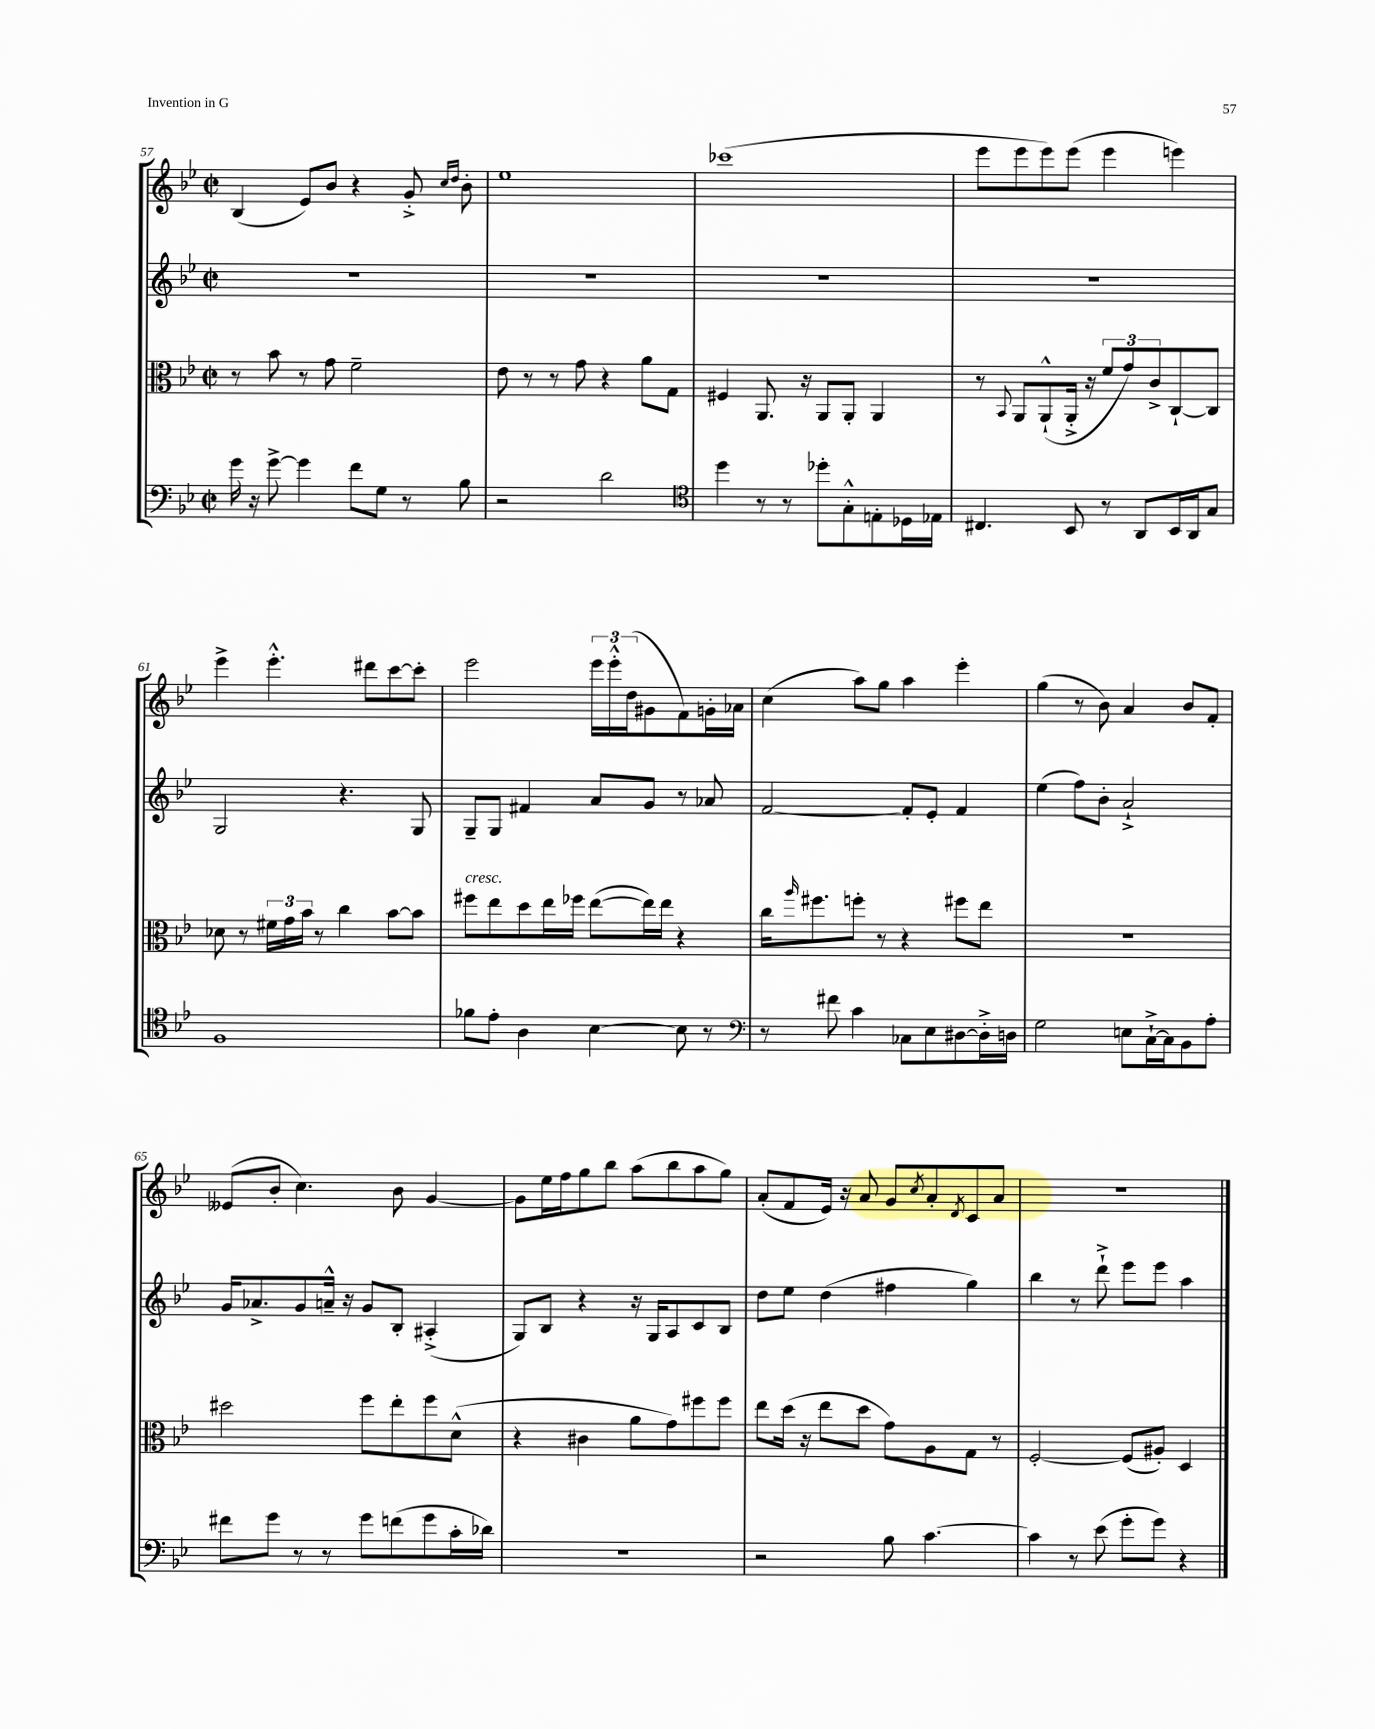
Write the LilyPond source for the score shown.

<<
\new StaffGroup <<
\new Staff = "s0" {
    \clef treble \key bes \major \defaultTimeSignature \time 2/2
    bes4( ees'8) bes'8 r4 g'8-.-> \grace { c''16 d''16 } bes'8-. |
    ees''1 |
    ces'''1( |
    ees'''8 ees'''8 ees'''8) ees'''8( ees'''4 e'''4) |
    ees'''4-> ees'''4.-.-^ dis'''8 c'''8~ c'''8-. |
    ees'''2 \tuplet 3/2 { ees'''16 ees'''16-.-^ d''16( } gis'8 f'8) g'16-. aes'16 |
    c''4( a''8) g''8 a''4 ees'''4-. |
    g''4( r8 bes'8) a'4 bes'8 f'8-. |
    eeses'8( bes'8-. c''4.) bes'8 g'4~ |
    g'8 ees''16 f''16 g''8 bes''8 a''8( bes''8 a''8 g''8) |
    a'8-.( f'8 ees'16) r16 a'8 g'8 \acciaccatura { c''8 } a'8-. \acciaccatura { d'8 } c'8 a'8 |
    r1 \bar "|." |
}
\new Staff = "s1" {
    \clef treble \key bes \major \defaultTimeSignature \time 2/2
    R1 |
    R1 |
    R1 |
    R1 |
    g2 r4. g8 |
    g8-- g8 fis'4 a'8 g'8 r8 aes'8 |
    f'2~ f'8-. ees'8-. f'4 |
    ees''4( f''8) bes'8-. a'2-!-> |
    g'16 aes'8.-> g'8 a'16---^ r16 g'8 bes8-. ais4-.->( |
    g8) bes8 r4 r16 g16 a8 c'8 bes8 |
    d''8 ees''8 d''4( fis''4 g''4) |
    bes''4 r8 d'''8-!-> ees'''8 ees'''8 a''4 \bar "|." |
}
\new Staff = "s2" {
    \clef alto \key bes \major \defaultTimeSignature \time 2/2
    r8 bes'8 r8 g'8 f'2-- |
    ees'8 r8 r8 g'8 r4 a'8 g8 |
    fis4 a,8. r16 a,8 a,8-. a,4 |
    r8 \appoggiatura { bes,8 } a,8 a,8-!-^( a,16-.-> r16 \tuplet 3/2 { f'8 g'8) c'8-> } c8~-! c8 |
    des'8 r8 \tuplet 3/2 { fis'16 g'16 bes'16 } r8 c''4 bes'8~ bes'8 |
    fis''8^\markup { \italic "cresc." } ees''8 d''8 ees''16 fes''16 ees''8~( ees''16) ees''16 r4 |
    c''16 \grace { a''16 } fis''8. f''8-. r8 r4 fis''8 ees''8 |
    r1 |
    dis''2 f''8 ees''8-. f''8 d'8-^( |
    r4 cis'4 a'8 g'8) fis''8 fis''8 |
    ees''8 d''16( r16 ees''8 d''8 g'8) a8 g8 r8 |
    f2~-. f8( ais8-.) d4 \bar "|." |
}
\new Staff = "s3" {
    \clef bass \key bes \major \defaultTimeSignature \time 2/2
    g'16 r16 g'8~-> g'4 f'8 g8 r8 bes8 |
    r2 d'2 |
    \clef tenor d''4 r8 r8 des''8-. g8-.-^ e8-. des16 ees16 |
    cis4. bes,8 r8 a,8 bes,16 a,16 g8 |
    f1 |
    fes'8 ees'8-. a4 bes4~ bes8 r8 |
    \clef bass r8 fis'8 c'4 ces8 ees8 dis8~ dis16-.-> d16 |
    g2 e8 c16~-!-> c16 bes,8 a8-. |
    fis'8 g'8 r8 r8 g'8 f'8( g'8 c'16-. des'16) |
    R1 |
    r2 bes8 c'4.~ |
    c'4 r8 ees'8( g'8-. g'8) r4 \bar "|." |
}
>>
>>
\layout { \context { \Score currentBarNumber = #57 } }
